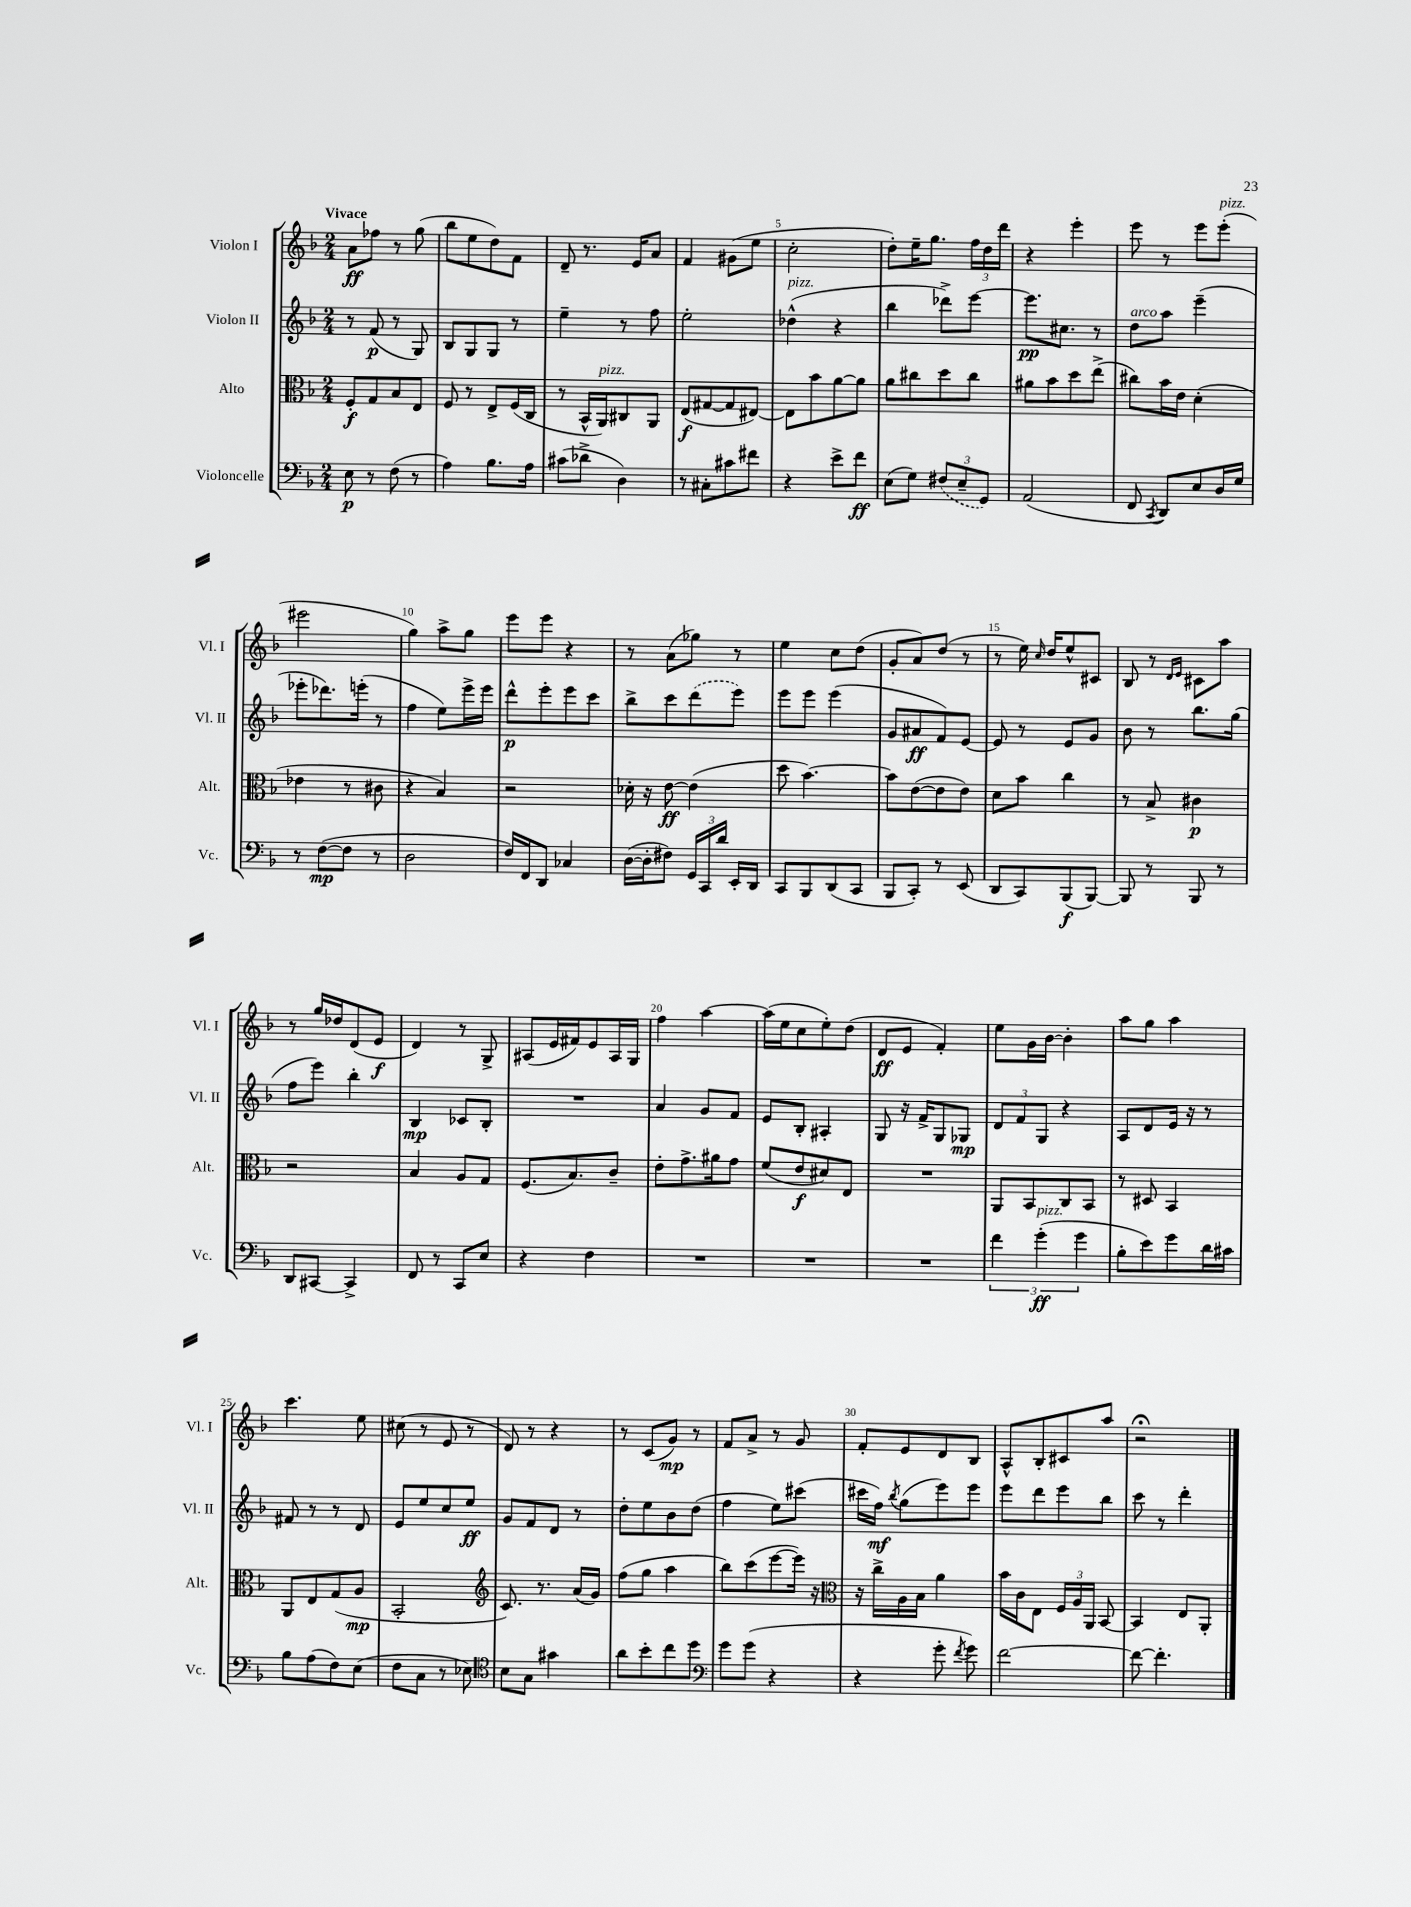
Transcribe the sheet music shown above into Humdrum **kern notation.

**kern	**dynam	**kern	**dynam	**kern	**dynam	**kern	**dynam
*part4	*part4	*part3	*part3	*part2	*part2	*part1	*part1
*staff4	*staff4	*staff3	*staff3	*staff2	*staff2	*staff1	*staff1
*I"Violoncelle	*	*I"Alto	*	*I"Violon II	*	*I"Violon I	*
*I'Vc.	*	*I'Alt.	*	*I'Vl. II	*	*I'Vl. I	*
*clefF4	*	*clefC3	*	*clefG2	*	*clefG2	*
*k[b-]	*	*k[b-]	*	*k[b-]	*	*k[b-]	*
*M2/4	*	*M2/4	*	*M2/4	*	*M2/4	*
=1	=1	=1	=1	=1	=1	=1	=1
!	!	!	!	!	!	!LO:TX:a:B:t=Vivace	!
8E\	p	8F'/L	f	8r	.	8a\L	ff
8r	.	8G/	.	(8f/	p	8ff-X\J	.
(8F\	.	8B-/	.	8r	.	8r	.
8r	.	8E/J	.	8G/)	.	(8gg\	.
=2	=2	=2	=2	=2	=2	=2	=2
4A\)	.	8F/	.	8B-/L	.	8bb-\L	.
.	.	8r	.	8G/	.	8ee\	.
8.B-\L	.	8E^/L	.	8G/J	.	8dd\)	.
.	.	(16F/L	.	8r	.	8f\J	.
16A\Jk	.	16C/JJ	.	.	.	.	.
=3	=3	=3	=3	=3	=3	=3	=3
(8c#X\L	.	8r	.	4ee~\	.	8d~/	.
8d-X^\J	.	16BB-^^/LL	.	.	.	8.r	.
!	!	!LO:TX:a:i:t=pizz.	!	!	!	!	!
.	.	16AA/J)	.	.	.	.	.
4D\)	.	8C#X/	.	8r	.	.	.
.	.	.	.	.	.	16e/KL	.
.	.	8AA/J	.	8ff\	.	8a/J	.
=4	=4	=4	=4	=4	=4	=4	=4
8r	.	(8E/L	f	2ee'\	.	4f/	.
8C#X'\L	.	[8G#X/	.	.	.	.	.
8c#X\	.	8G#/]	.	.	.	(8g#X\L	.
8f#X\J	.	[8E#X/J)	.	.	.	8ee\J	.
=5	=5	=5	=5	=5	=5	=5	=5
!	!	!	!	!LO:TX:a:i:t=pizz.	!	!	!
4r	.	8E#\L]	.	(4dd-X^^\	.	2cc'\	.
.	.	8b-\	.	.	.	.	.
8e^\L	.	[8a\	.	4r	.	.	.
8f\J	ff	8a\J]	.	.	.	.	.
=6	=6	=6	=6	=6	=6	=6	=6
(8E\L	.	8a\L	.	4bb-\	.	8dd'\L)	.
8G\J)	.	8cc#X\	.	.	.	16ee~\K	.
.	.	.	.	.	.	8.gg\J	.
(12F#X/L	.	8dd\	.	8ddd-X^\L)	.	.	.
12E~/	.	.	.	.	.	.	.
.	.	8cc#\J	.	[8eee\J	.	24ff\LL	.
12GG/J)	.	.	.	.	.	24dd\	.
.	.	.	.	.	.	24ddd\JJ	.
=7	=7	=7	=7	=7	=7	=7	=7
(2AA/	.	8a#X\L	.	8.eee\L]	pp	4r	.
.	.	8b-\	.	.	.	.	.
.	.	.	.	8.cc#X\J	.	.	.
.	.	8dd\	.	.	.	4eee'\	.
.	.	(8ee^\J	.	8r	.	.	.
=8	=8	=8	=8	=8	=8	=8	=8
!	!	!	!	!LO:TX:a:i:t=arco	!	!	!
8FF/	.	8cc#X\L)	.	8dd\L	.	8eee\	.
8qCC/	.	.	.	.	.	.	.
8DD/L)	.	16b-\L	.	8aa\J	.	8r	.
.	.	16e\JJ	.	.	.	.	.
8E/	.	(4d'\	.	(4eee~\	.	8eee\L	.
!	!	!	!	!	!	!LO:TX:a:i:t=pizz.	!
16D/L	.	.	.	.	.	(8eee'\J	.
16G/JJ	.	.	.	.	.	.	.
!!LO:LB:g=z
=9	=9	=9	=9	=9	=9	=9	=9
8r	.	4e-X\	.	8eee-X'\L	.	2eee#X\	.
([8F\L	mp	.	.	8.ddd-X\)	.	.	.
8F\J]	.	8r	.	.	.	.	.
.	.	.	.	(16eeen'\Jk	.	.	.
8r	.	8c#X\	.	8r	.	.	.
=10	=10	=10	=10	=10	=10	=10	=10
2D\	.	4r	.	4ff\	.	4gg\)	.
.	.	4B-/)	.	8ee\L)	.	8aa^\L	.
.	.	.	.	16eee^\L	.	8gg\J	.
.	.	.	.	16eee\JJ	.	.	.
=11	=11	=11	=11	=11	=11	=11	=11
16F/LL)	.	2r	.	8ddd^^\L	p	8eee\L	.
16FF/J	.	.	.	.	.	.	.
8DD/J	.	.	.	8eee'\	.	8eee\J	.
4C-X/	.	.	.	8eee\	.	4r	.
.	.	.	.	8ccc\J	.	.	.
=12	=12	=12	=12	=12	=12	=12	=12
([16D\LL	.	16d-X'\	.	8bb-^\L	.	8r	.
16D'\J]	.	16r	.	.	.	.	.
8F#X\J)	.	[8e\	ff	8ccc\	.	(8a\L	.
24GG/LL	.	(4e\]	.	(8ddd\	.	8gg-X\J)	.
24CC/	.	.	.	.	.	.	.
24d/JJ	.	.	.	.	.	.	.
16EE'/LL	.	.	.	8eee\J)	.	8r	.
16DD/JJ	.	.	.	.	.	.	.
=13	=13	=13	=13	=13	=13	=13	=13
8CC/L	.	8dd\	.	8eee\L	.	4ee\	.
8BBB-/	.	[4.b-\)	.	8eee\J	.	.	.
(8DD/	.	.	.	(4eee\	.	8cc\L	.
8CC/J	.	.	.	.	.	(8dd\J	.
=14	=14	=14	=14	=14	=14	=14	=14
8BBB-/L	.	8b-\L]	.	8g/L	.	8g'/L	.
8CC'/J)	.	([8e\	.	8a#X/	ff	8a/)	.
8r	.	8e\]	.	8f/)	.	(8dd/J	.
(8EE/	.	8e\J)	.	[8e/J	.	8r	.
=15	=15	=15	=15	=15	=15	=15	=15
8DD/L	.	8d\L	.	8e/]	.	8r	.
8CC/)	.	8b-\J	.	8r	.	16ee\)	.
.	.	.	.	.	.	16qqcc/	.
.	.	.	.	.	.	16dd/KL	.
(8BBB-/	f	4cc\	.	8e/L	.	8ee^^/	.
[8BBB-/J)	.	.	.	8g/J	.	8c#X/J	.
=16	=16	=16	=16	=16	=16	=16	=16
8BBB-/]	.	8r	.	8b-\	.	8B-/	.
8r	.	8B-^/	.	8r	.	8r	.
.	.	.	.	.	.	16qqd/LL	.
.	.	.	.	.	.	16qqe/JJ	.
8BBB-/	.	4c#X\	p	8.bb-\L	.	8c#X\L	.
8r	.	.	.	.	.	8aa\J	.
.	.	.	.	(16gg\Jk	.	.	.
!!LO:LB:g=z
=17	=17	=17	=17	=17	=17	=17	=17
8DD/L	.	2r	.	8ff\L	.	8r	.
[8CC#X/J	.	.	.	8eee\J)	.	16gg/LL	.
.	.	.	.	.	.	16dd-X/J	.
4CC#^/]	.	.	.	4bb-'\	.	(8d/	.
.	.	.	.	.	.	8e/J	f
=18	=18	=18	=18	=18	=18	=18	=18
8FF/	.	4B-/	.	4B-/	mp	4d/)	.
8r	.	.	.	.	.	.	.
8CC/L	.	8A/L	.	8c-X/L	.	8r	.
8E/J	.	8G/J	.	8B-'/J	.	8G^/	.
=19	=19	=19	=19	=19	=19	=19	=19
4r	.	(8.F/L	.	2r	.	(8A#X/L	.
.	.	.	.	.	.	16e/L	.
.	.	8.B-/)	.	.	.	16f#X/J)	.
4F\	.	.	.	.	.	8e/	.
.	.	8c~/J	.	.	.	16A#/L	.
.	.	.	.	.	.	16G/JJ	.
=20	=20	=20	=20	=20	=20	=20	=20
2r	.	8e'\L	.	4a/	.	4ff\	.
.	.	8.g^\	.	.	.	.	.
.	.	.	.	8g/L	.	[4aa\	.
.	.	16a#X\k	.	.	.	.	.
.	.	8g\J	.	8f/J	.	.	.
=21	=21	=21	=21	=21	=21	=21	=21
2r	.	(8f/L	.	8e/L	.	(16aa\LL]	.
.	.	.	.	.	.	16ee\J	.
.	.	8e/	f	8B-'/J	.	8cc\	.
.	.	8d#X/)	.	4A#X'/	.	8ee'\)	.
.	.	8E/J	.	.	.	(8dd\J	.
=22	=22	=22	=22	=22	=22	=22	=22
2r	.	2r	.	8G/	.	8d/L	ff
.	.	.	.	16r	.	8e/J	.
.	.	.	.	16f^/KL	.	.	.
.	.	.	.	8G/	.	4f'/)	.
.	.	.	.	8G-X/J	mp	.	.
=23	=23	=23	=23	=23	=23	=23	=23
6f\	.	8AA/L	.	12d/L	.	8ee\L	.
.	.	.	.	12f/	.	.	.
.	.	8BB-/	.	.	.	16g\L	.
!LO:TX:a:i:t=pizz.	!	!	!	!	!	!	!
(6g'\	ff	.	.	12G/J	.	.	.
.	.	.	.	.	.	[16b-\JJ	.
.	.	8C/	.	4r	.	4b-'\]	.
6g\	.	.	.	.	.	.	.
.	.	8BB-/J	.	.	.	.	.
=24	=24	=24	=24	=24	=24	=24	=24
8B-'\L	.	8r	.	8A/L	.	8aa\L	.
8e\)	.	8D#X/	.	8d/	.	8gg\J	.
8g\	.	4BB-/	.	16e/Jk	.	4aa\	.
.	.	.	.	16r	.	.	.
16d\L	.	.	.	8r	.	.	.
16c#X\JJ	.	.	.	.	.	.	.
!!LO:LB:g=z
=25	=25	=25	=25	=25	=25	=25	=25
8B-\L	.	8AA/L	.	8f#X/	.	4.ccc\	.
(8A\	.	8E/	.	8r	.	.	.
8F\)	.	(8G/	.	8r	.	.	.
(8E\J	.	8A/J	mp	8d/	.	8ee\	.
=26	=26	=26	=26	=26	=26	=26	=26
8F\L	.	2BB-'/	.	8e/L	.	(8cc#X\	.
8C\J	.	.	.	8ee/	.	8r	.
8r	.	.	.	8cc/	.	8e/	.
8E-X\)	.	.	.	8ee/J	ff	8r	.
=27	=27	=27	=27	=27	=27	=27	=27
*clefC4	*	*clefG2	*	*	*	*	*
8B-\L	.	8.c/)	.	8g/L	.	8d/)	.
8G\J	.	.	.	8f/	.	8r	.
.	.	8.r	.	.	.	.	.
4g#X\	.	.	.	8d/J	.	4r	.
.	.	(16a/LL	.	8r	.	.	.
.	.	16g/JJ)	.	.	.	.	.
=28	=28	=28	=28	=28	=28	=28	=28
8a\L	.	(8ff\L	.	8dd'\L	.	8r	.
8b-'\	.	8gg\J	.	8ee\	.	(8c/L	.
8cc\	.	4aa\	.	8b-\	.	8g/J)	mp
8dd\J	.	.	.	(8dd\J	.	8r	.
=29	=29	=29	=29	=29	=29	=29	=29
*clefF4	*	*	*	*	*	*	*
8g\L	.	8bb-\L)	.	4ff\	.	8f/L	.
(8g\J	.	(8ccc\	.	.	.	8a^/J	.
4r	.	[8eee\	.	8ee\L)	.	8r	.
.	.	16eee\Jk])	.	(8ccc#X\J	.	8g/	.
.	.	16r	.	.	.	.	.
=30	=30	=30	=30	=30	=30	=30	=30
*	*	*clefC3	*	*	*	*	*
4r	.	16r	.	16ccc#X\LL	.	8f'/L	.
.	.	16cc^\LL	.	16ff\JJ)	mf	.	.
.	.	.	.	8qbb-/	.	.	.
.	.	16A\	.	(8gg\L	.	8e/	.
.	.	16B-\JJ	.	.	.	.	.
8g'\	.	4a\	.	8eee\)	.	8d/	.
8qf/	.	.	.	.	.	.	.
8g\)	.	.	.	8eee\J	.	8B-/J	.
=31	=31	=31	=31	=31	=31	=31	=31
[2f\	.	16b-\LL	.	8eee\L	.	8A^^/L	.
.	.	16c\J	.	.	.	.	.
.	.	8E\J	.	8ddd\	.	8B-'/	.
.	.	24F/LL	.	8eee\	.	8c#X/	.
.	.	24A/	.	.	.	.	.
.	.	24AA/JJ	.	.	.	.	.
.	.	[8BB-/	.	8bb-\J	.	8aa/J	.
=32	=32	=32	=32	=32	=32	=32	=32
8f\_	.	4BB-/]	.	8ccc\	.	2r;<	.
4.f'\]	.	.	.	8r	.	.	.
.	.	8E/L	.	4ddd'\	.	.	.
.	.	8AA'/J	.	.	.	.	.
==	==	==	==	==	==	==	==
*-	*-	*-	*-	*-	*-	*-	*-
